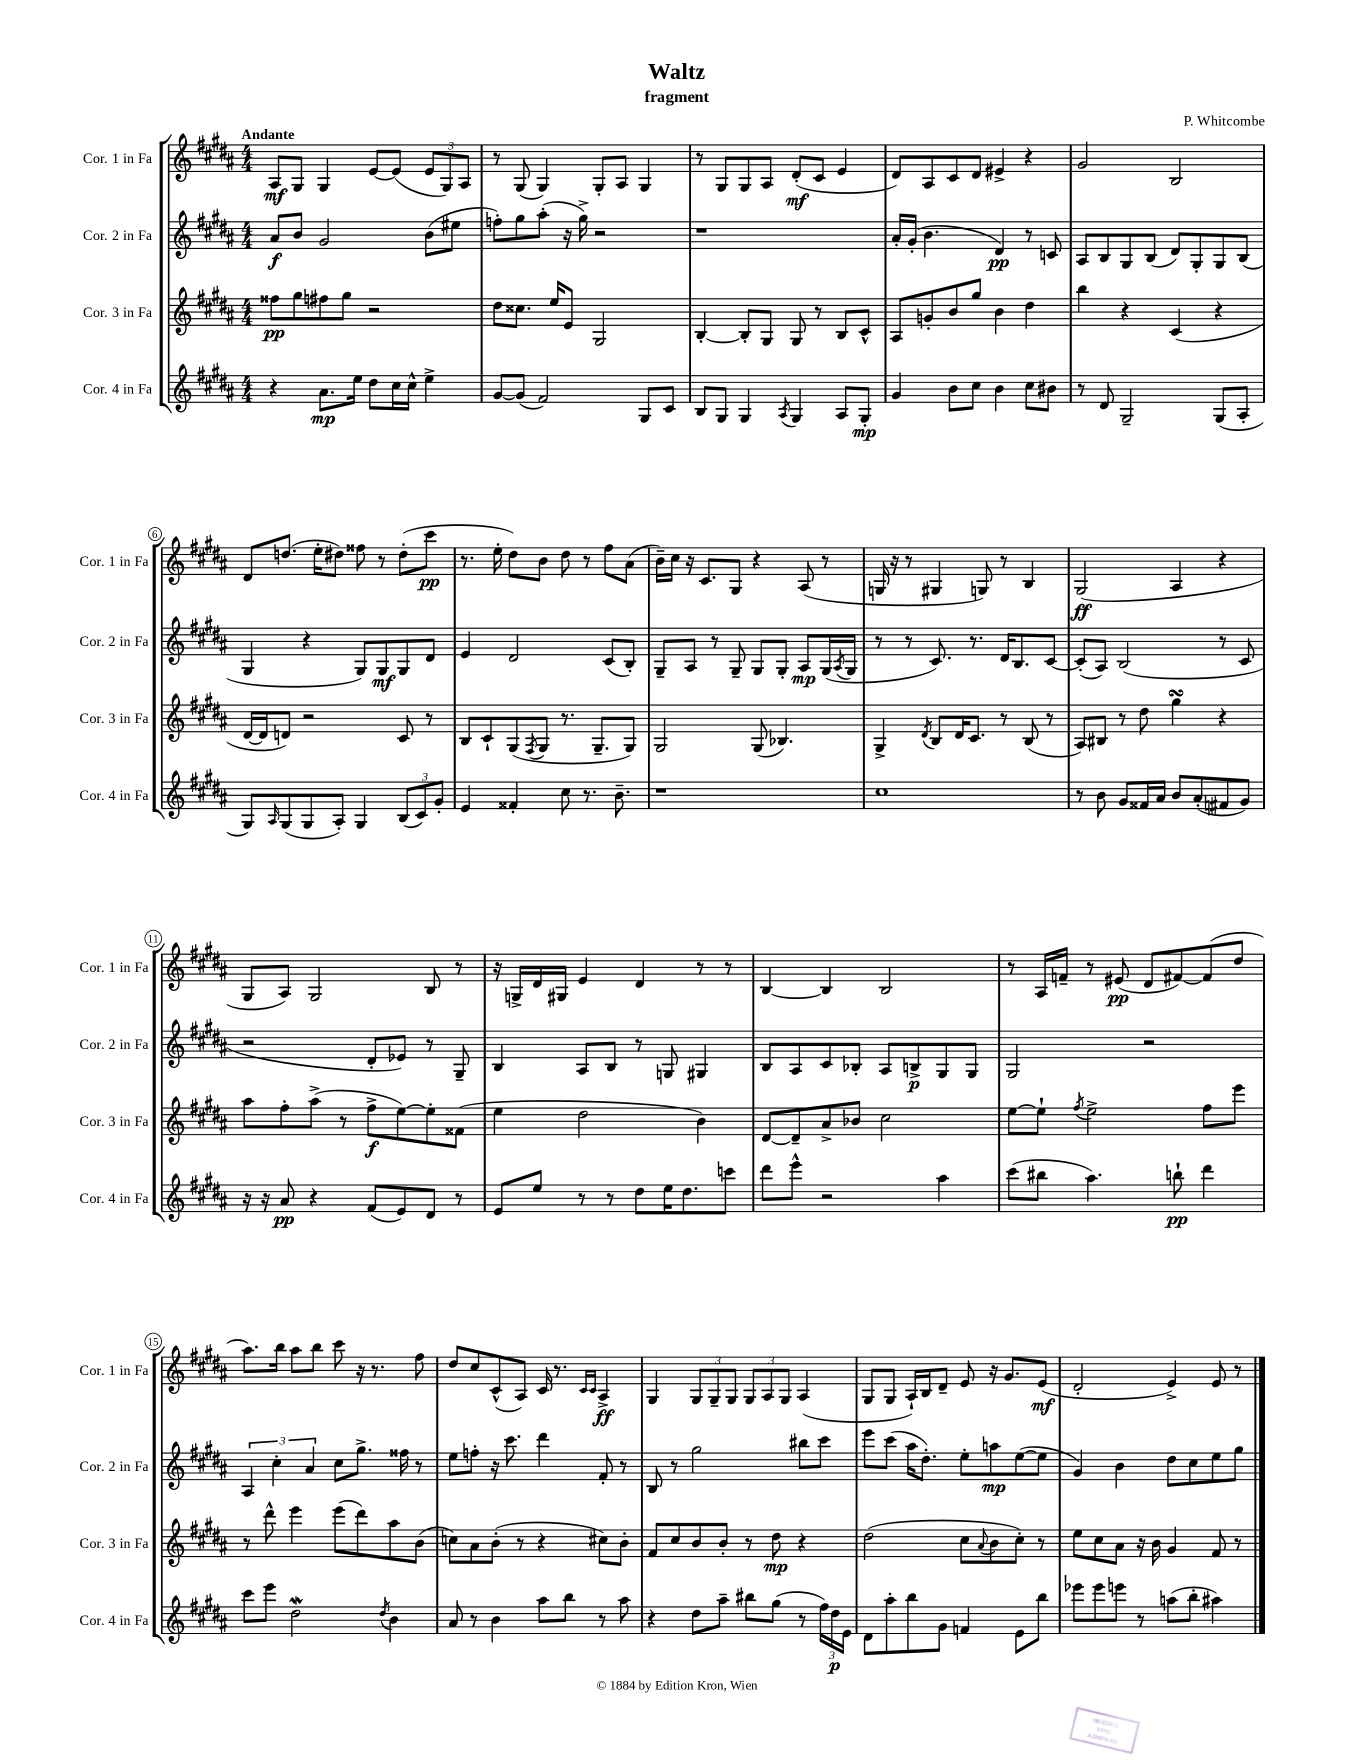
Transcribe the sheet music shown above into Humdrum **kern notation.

**kern	**kern	**kern	**kern
*staff4	*staff3	*staff2	*staff1
*clefG2	*clefG2	*clefG2	*clefG2
*k[f#c#g#d#a#]	*k[f#c#g#d#a#]	*k[f#c#g#d#a#]	*k[f#c#g#d#a#]
*M4/4	*M4/4	*M4/4	*M4/4
4r	8ff##\L	8a#/L	8A#/L
.	8gg#\	8b/J	8G#/J
8.a#\L	8ff#\	2g#/	4G#/
.	8gg#\J	.	.
16ee\Jk	.	.	.
8dd#\L	2r	.	[8e/L
16cc#\L	.	.	(8e/]J
16cc#^^\JJ	.	.	.
4ee^\	.	(8b\L	12e/L
.	.	.	12G#/)
.	.	8ee#\J	.
.	.	.	12A#/J
=	=	=	=
[8g#/L	8dd#\L	8ff'\L)	8r
(8g#/]J	8.cc##\J	8gg#\	(8G#/
2f#/)	.	(8aa#'\J	4G#/)
.	16ee/LK	.	.
.	8e/J	16r	.
.	.	16gg#^\)	.
.	2G#/	2r	8G#'/L
.	.	.	8A#/J
8G#/L	.	.	4G#/
8c#/J	.	.	.
=	=	=	=
8B/L	[4B'/	1r	8r
8G#/J	.	.	8G#/L
4G#/	8B'/]L	.	8G#/
.	8G#/J	.	8A#/J
8qA#/	.	.	.
4G#/	8G#/	.	(8d#'/L
.	8r	.	8c#/J
8A#/L	8B/L	.	4e/
8G#'/J	8c#^^/J	.	.
=	=	=	=
4g#/	8A#/L	16a#'/LL	8d#/L)
.	.	(16g#'/JJ	.
.	8g'/	4.b\	8A#/
8b\L	8b/	.	8c#/
8cc#\J	8gg#/J	.	8d#/J
4b\	4b\	4d#/)	4e#^/
8cc#\L	4dd#\	8r	4r
8b#\J	.	8c/	.
=	=	=	=
8r	4bb\	8A#/L	2g#/
8d#/	.	8B/	.
2G#~/	4r	8G#/	.
.	.	(8B/J	.
.	(4c#/	8d#/L)	2B/
.	.	8G#'/	.
(8G#/L	4r	8G#/	.
8A#'/J	.	(8B/J	.
=	=	=	=
8G#/L)	[16d#/LL	4G#/	8d#/L
.	16d#/]J	.	.
16qqA#/	.	.	.
(8G#/	8d/J)	.	(8.dd/J
8G#/	2r	4r	.
.	.	.	16ee'\LK
8A#'/J)	.	.	8dd#\J)
4G#/	.	8G#/L)	8ff##\
.	.	8G#/	8r
(12B/L	8c#/	8G#/	(8dd#'\L
12c#/)	.	.	.
.	8r	8d#/J	8ccc#\J
12g#'/J	.	.	.
=	=	=	=
4e/	8B/L	4e/	8.r
.	8c#`/	.	.
.	.	.	16ee'\
4f##'/	(8G#/	2d#/	8dd#\L)
.	8qF#/	.	.
.	8G#/J	.	8b\J
8cc#\	8.r	.	8dd#\
8.r	.	.	8r
.	8.G#~/L	.	.
.	.	(8c#/L	8ff#\L
8.b~\	.	.	.
.	8G#/J)	8B'/J)	(8a#\J
=	=	=	=
1r	2G#/	8G#~/L	16b~\LL)
.	.	.	16cc#\JJ
.	.	8A#/J	16r
.	.	.	8.c#/L
.	.	8r	.
.	.	8G#~/	8G#/J
.	(8G#/	8G#/L	4r
.	4.B-/)	8G#'/J	.
.	.	8A#/L	(8A#/
.	.	(16G#/L	8r
.	.	8qA#/	.
.	.	16G#/JJ	.
=	=	=	=
1cc#	4G#^/	8r	16G/
.	.	.	16r
.	.	8r	8r
.	8qd#/	.	.
.	8B/L	8.c#/)	4G#/
.	16d#/K	.	.
.	8.c#/J	8.r	.
.	.	.	8G/)
.	8r	16d#/LK	8r
.	.	8.B/	.
.	(8B/	.	4B/
.	8r	[8c#/J	.
=	=	=	=
8r	8A#/L)	(8c#'/]L	(2G#/
8b\	8B#/J	8A#/J)	.
8g#/L	8r	(2B/	.
16f##/L	8dd#\	.	.
16a#/JJ	.	.	.
8b/L	4gg#\	.	4A#/
(8a#'/	.	.	.
8f#/	4r	8r	4r
8g#/J)	.	8c#/	.
=	=	=	=
16r	8aa#\L	2r	8G#/L
16r	.	.	.
8a#/	8ff#'\	.	8A#/J)
4r	(8aa#^\J	.	2G#/
.	8r	.	.
(8f#/L	8ff#^\L	8d#'/L	.
8e/)	[8ee\)	8e-/J)	.
8d#/J	8ee'\]	8r	8B/
8r	(8f##\J	8G#~/	8r
=	=	=	=
8e/L	4ee\	4B/	16r
.	.	.	16G^/LL
8ee/J	.	.	16d#/
.	.	.	16G#/JJ
8r	2dd#\	8A#/L	4e/
8r	.	8B/J	.
8dd#\L	.	8r	4d#/
16ee\K	.	8G/	.
8.dd#\	.	.	.
.	4b\)	4G#/	8r
8ccc\J	.	.	8r
=	=	=	=
8ddd#\L	[8d#/L	8B/L	[4B/
8eee^^\J	8d#~/]	8A#/	.
2r	8a#^/	8c#/	4B/]
.	8b-/J	8B-'/J	.
.	2cc#\	8A#/L	2B/
.	.	8B^/	.
4aa#\	.	8G#/	.
.	.	8G#/J	.
=	=	=	=
(8ccc#\L	[8ee\L	2G#/	8r
8bb#\J	8ee`\]J	.	16A#/LL
.	.	.	16f~/JJ
.	8qff#/	.	.
4.aa#\)	2ee^\	.	8r
.	.	.	(8e#/
.	.	2r	8d#/L
8bb`\	.	.	[8f#/)
4ddd#\	8ff#\L	.	(8f#/]
.	8eee\J	.	8dd#/J
=	=	=	=
8ccc#\L	8r	6A#/	8.aa#\L)
8eee\J	8ddd#^^\	.	.
.	.	6cc#'\	.
.	.	.	16bb\Jk
2dd#\	4eee\	.	8aa#\L
.	.	6a#/	.
.	.	.	8bb\J
.	(8eee\L	8cc#\L	8ccc#\
.	8ddd#\)	8.gg#^\J	16r
.	.	.	8.r
8qdd#/	.	.	.
4b\	8aa#\	.	.
.	.	16ff##\	.
.	(8b\J	8r	8ff#\
=	=	=	=
8a#/	8cc\L)	8ee\L	8dd#/L
8r	8a#\	8ff'\J	8cc#/
4b\	(8b'\J	16r	(8c#^^/
.	.	8.ccc#\	.
.	8r	.	8A#/J)
8aa#\L	4r	4ddd#\	16c#/
.	.	.	8.r
8bb\J	.	.	.
.	.	.	16qqc#/LL
.	.	.	16qqc#/JJ
8r	8cc#\L)	8f#'/	4A#^/
8aa#\	8b'\J	8r	.
=	=	=	=
4r	8f#/L	8B/	4G#/
.	8cc#/	8r	.
8dd#\L	8b/	2gg#\	12G#/L
.	.	.	12G#~/
8aa#~\J	8b'/J	.	.
.	.	.	12G#/J
8bb#\L	8r	.	12G#/L
.	.	.	12A#/
(8gg#\J	8dd#\	.	.
.	.	.	12G#/J
8r	4r	8bb#\L	(4A#/
24ff#\LL)	.	8ccc#\J	.
24dd#\	.	.	.
24e\JJ	.	.	.
=	=	=	=
8d#\L	(2dd#\	8eee\L	8G#/L
8aa#'\	.	(8ccc#\J	8G#/J
8bb\	.	16aa#\LK	16A#`/LL)
.	.	8.dd#'\J)	16B/J
8g#\J	.	.	8d#~/J
4f/	8cc#\L	8ee'\L	8e/
.	8qqa#/	.	.
.	8b\	8aa\	16r
.	.	.	8.g#/L
8e\L	8cc#'\J)	([8ee\	.
8bb\J	8r	8ee\]J	(8e/J
=	=	=	=
8eee-\L	8ee\L	4g#/)	2d#'/
8eee-\	8cc#\	.	.
8eee\J	8a#\J	4b\	.
8r	16r	.	.
.	16b\	.	.
(8aa\L	4g#/	8dd#\L	4e^/)
8bb'\J	.	8cc#\	.
4aa#\)	8f#/	8ee\	8e/
.	8r	8gg#\J	8r
==	==	==	==
*-	*-	*-	*-
